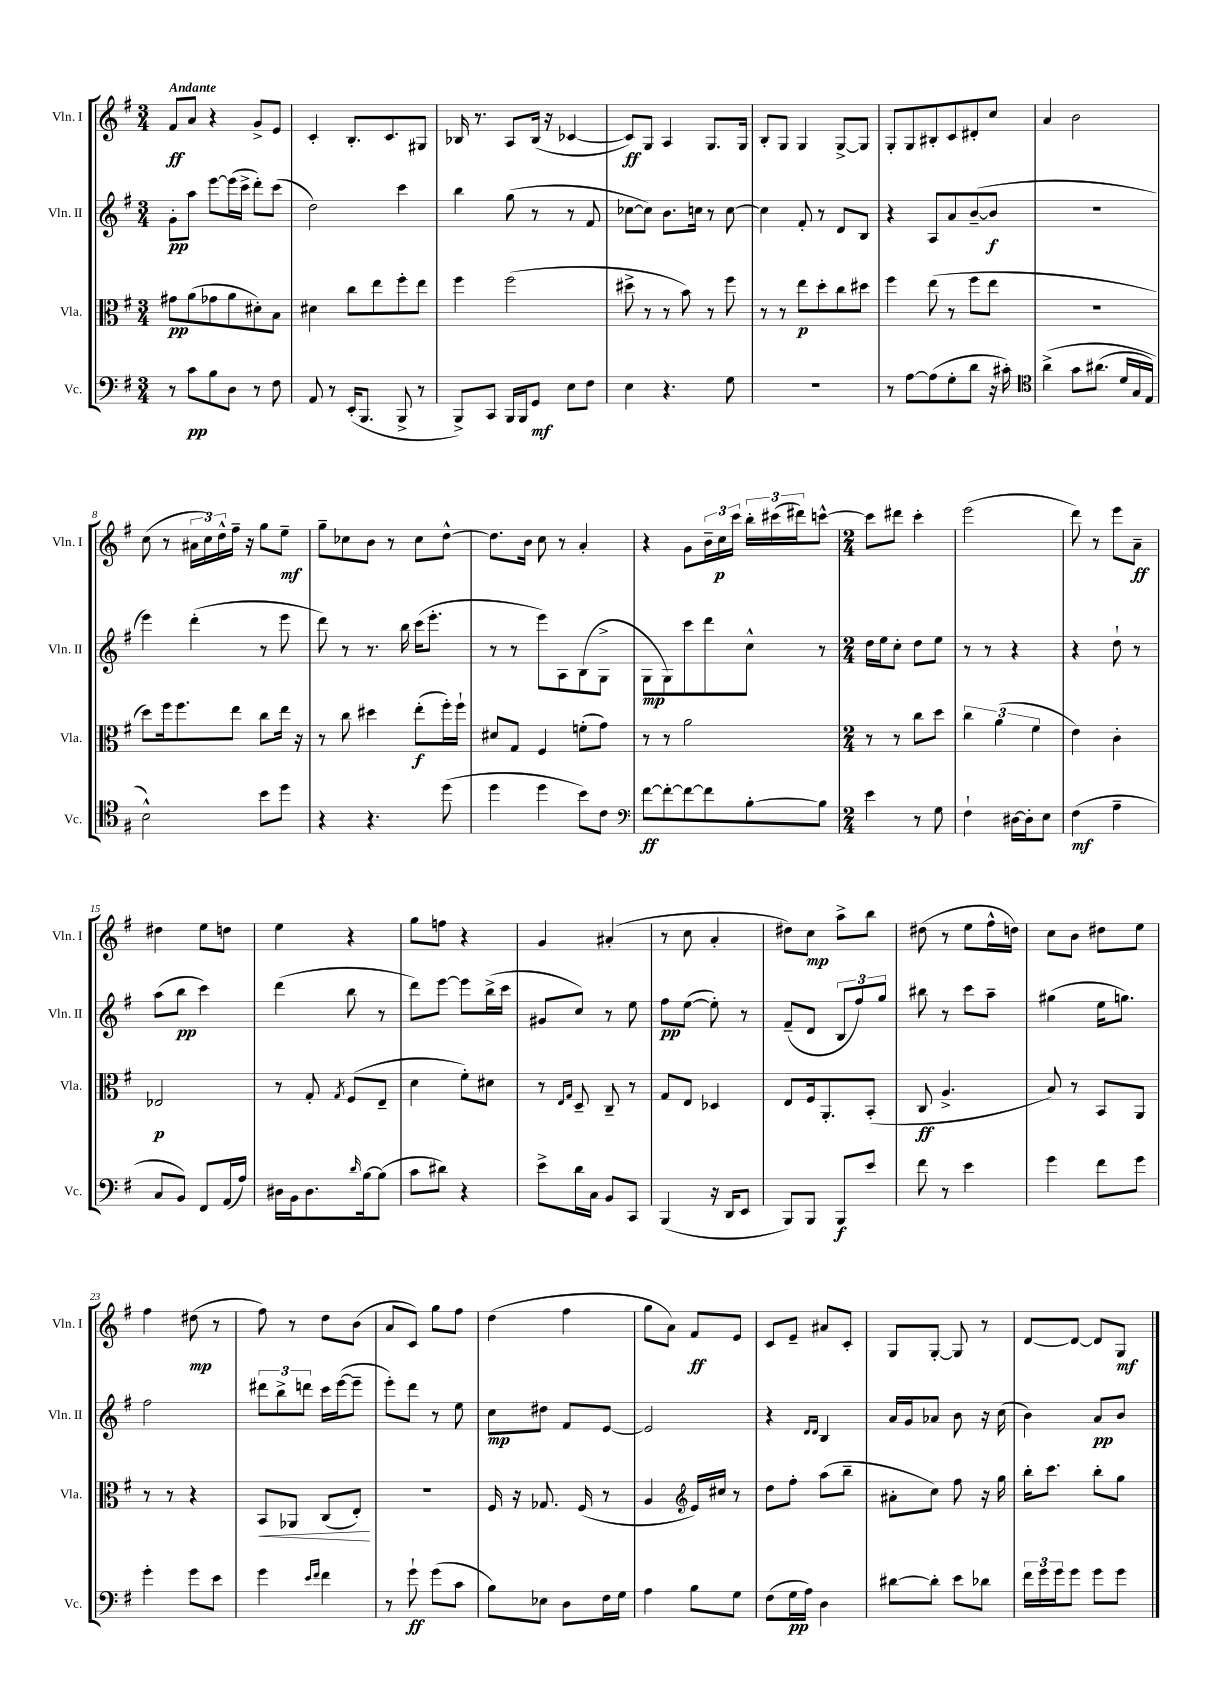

**kern	**kern	**kern	**kern
*staff4	*staff3	*staff2	*staff1
*clefF4	*clefC3	*clefG2	*clefG2
*k[f#]	*k[f#]	*k[f#]	*k[f#]
*M3/4	*M3/4	*M3/4	*M3/4
8r	8g#	8g'	8f#
8c	(8a	8aa	8a
8B	8g-	[8eee	4r
8D	8a	(16eee]	.
.	.	16ccc^	.
8r	8d#')	8ddd')	8g^
8F#	8B	(8ccc	8e
=	=	=	=
8AA	4d#	2dd)	4c'
8r	.	.	.
(16EE'	8cc	.	8.B'
8.BBB	.	.	.
.	8ee	.	.
.	.	.	8.c
8BBB^	8ff#'	4ccc	.
8r	8ee	.	8G#
=	=	=	=
8BBB^)	4ff#	4bb	16B-
.	.	.	8.r
8CC	.	.	.
16BBB	(2ff#	(8gg	8A
16BBB	.	.	.
8GG	.	8r	(16B-
.	.	.	16r
8E	.	8r	[4c-
8F#	.	8f#	.
=	=	=	=
4E	8dd#^	[8cc-	8c-])
.	8r	8cc-])	8G
4.r	8r	8.b	4A
.	8b)	.	.
.	.	16cc	.
.	8r	8r	8.G
8G	8ff#	[8cc	.
.	.	.	16G
=	=	=	=
2.r	8r	4cc]	8B'
.	8r	.	8G
.	8ee	8f#'	4G
.	8dd'	8r	.
.	8cc	8d	[8G^
.	8dd#	8B	8G]
=	=	=	=
8r	4ff#	4r	8G'
[8A	.	.	8G
(8A]	(8ee	8A	8B#'
8G'	8r	8a	8c
8d	8ff#	([8b~	8d#'
16r	8ee	8b]	8cc
16c#')	.	.	.
=	=	=	=
*clefC4	*	*	*
&(4a^	2.r	2.r	4a
8g	.	.	2b
(8.a#	.	.	.
16d	.	.	.
16G	.	.	.
16E)	.	.	.
=	=	=	=
2B^^&)	8dd)	4eee)	(8cc
.	16ff#	.	8r
.	8.ff#	.	.
.	.	(4ddd'	24a#
.	.	.	24cc)
.	.	.	24dd^^
.	8ee	.	16ff#~
.	.	.	16r
8b	8cc	8r	8gg
8dd	16ee	8eee	8ee~
.	16r	.	.
=	=	=	=
4r	8r	8ddd)	8gg~
.	8cc	8r	8cc-
4.r	4dd#	8.r	8b
.	.	.	8r
.	.	16bb	.
.	(8ee'	(16ccc	8cc-
.	.	8.eee'	.
(8dd	16ff#')	.	[8dd^^
.	16ff#`	.	.
=	=	=	=
4dd	8d#	8r	8.dd]
.	8G	8r	.
.	.	.	16b
4dd	4F#	8eee)	8cc
.	.	8A	8r
8b)	(8f'	(8B	4a'
8c	8g)	8G^	.
=	=	=	=
*clefF4	*	*	*
[8f#	8r	8G	4r
8f#'_	8r	8G)	.
8f#_	2a	8ccc	8g
8f#]	.	8ddd	24b~
.	.	.	24cc
.	.	.	24ccc
[8B'	.	8cc^^	24bb'
.	.	.	(24ccc#
.	.	.	24ddd#)
8B]	.	8r	[8ccc^^
=	=	=	=
*M2/4	*M2/4	*M2/4	*M2/4
4e	8r	16dd	8ccc]
.	.	16ee	.
.	8r	8cc'	8ddd#
8r	8cc	8dd	4ccc'
8G	8dd	8ee	.
=	=	=	=
4F#`	6cc	8r	(2eee
.	.	8r	.
.	(6a	.	.
[16D#	.	4r	.
16D#']	.	.	.
.	6f#	.	.
8E	.	.	.
=	=	=	=
(4F#	4e)	4r	8ddd)
.	.	.	8r
4A~	4c'	8dd`	8eee
.	.	8r	8a~
=	=	=	=
8C	2E-	(8aa	4dd#
8BB)	.	8bb	.
8FF#	.	4ccc)	8ee
(16AA	.	.	8dd
16A)	.	.	.
=	=	=	=
16D#	8r	(4ddd	4ee
16BB	.	.	.
8.D#	8G'	.	.
.	8qG	.	.
.	(8F#	8bb	4r
16qqd	.	.	.
[16B	.	.	.
(8B]	8E~	8r	.
=	=	=	=
8c	4d	8ddd)	8gg
8d#)	.	[8eee	8ff
4r	8f#')	8eee]	4r
.	8d#	(16bb^	.
.	.	16ccc	.
=	=	=	=
8e^	8r	8g#	4g
.	16qqE	.	.
.	16qqG	.	.
16d	8D~	8cc)	.
16C	.	.	.
8BB	8C~	8r	(4a#'
8CC	8r	8ee	.
=	=	=	=
(4BBB	8G	8ff#	8r
.	8E	([8ee	8cc
16r	4D-	8ee'])	4a'
16DD	.	.	.
8EE	.	8r	.
=	=	=	=
8BBB)	8E	(8f#~	8dd#)
8BBB	16F#	8d	8cc
.	8.AA'	.	.
8BBB	.	12B	8aa^
.	.	12ff#)	.
8e	(8BB'	.	8bb
.	.	12gg	.
=	=	=	=
8f#	8C	8bb#	(8dd#
8r	4.A^	8r	8r
4e	.	8ccc	8ee
.	.	8aa~	16ff#^^
.	.	.	16dd)
=	=	=	=
4g	8B)	(4gg#	8cc
.	8r	.	8b
8f#	8BB	16ee	8dd#
.	.	8.gg)	.
8g	8AA	.	8ee
=	=	=	=
4g'	8r	2ff#	4ff#
.	8r	.	.
8g	4r	.	(8dd#
8e	.	.	8r
=	=	=	=
4g	8BB	12ddd#	8ff#)
.	.	12bb^	.
.	8AA-	.	8r
.	.	12ddd	.
16qqe	.	.	.
16qqf#	.	.	.
4f#	(8C	16ccc	8dd
.	.	([16eee	.
.	8E')	8eee~]	(8b
=	=	=	=
8r	2r	8eee')	8a
8g`	.	8ddd	8c)
(8g	.	8r	8gg
8c	.	8ee	8ff#
=	=	=	=
8B)	16F#	8cc	(4dd
.	16r	.	.
8E-	8.G-	8dd#	.
8D	.	8f#	4ff#
.	(16F#	.	.
16F#	8r	[8e	.
16G	.	.	.
=	=	=	=
4A	4A	2e]	8gg
.	.	.	8a)
*	*clefG2	*	*
8B	16e)	.	8f#
.	16cc#	.	.
8G	8r	.	8e
=	=	=	=
(8F#	8dd	4r	8c
16G	8ff#'	.	8e~
16A)	.	.	.
.	.	16qqd	.
.	.	16qqd	.
4D	(8aa	4B	8a#
.	8bb~	.	8c'
=	=	=	=
[8d#	8a#'	16a	8G
.	.	16g	.
8d#']	8cc)	8a-	[8G'
8e	8ff#	8b	8G]
8d-	16r	16r	8r
.	16gg	(16cc	.
=	=	=	=
24f#	16bb'	4b)	[8d
24g	.	.	.
.	8.ccc	.	.
24g	.	.	.
8g	.	.	8d_
8g	8bb'	8a	8d]
8g	8gg	8b	8G
==	==	==	==
*-	*-	*-	*-
